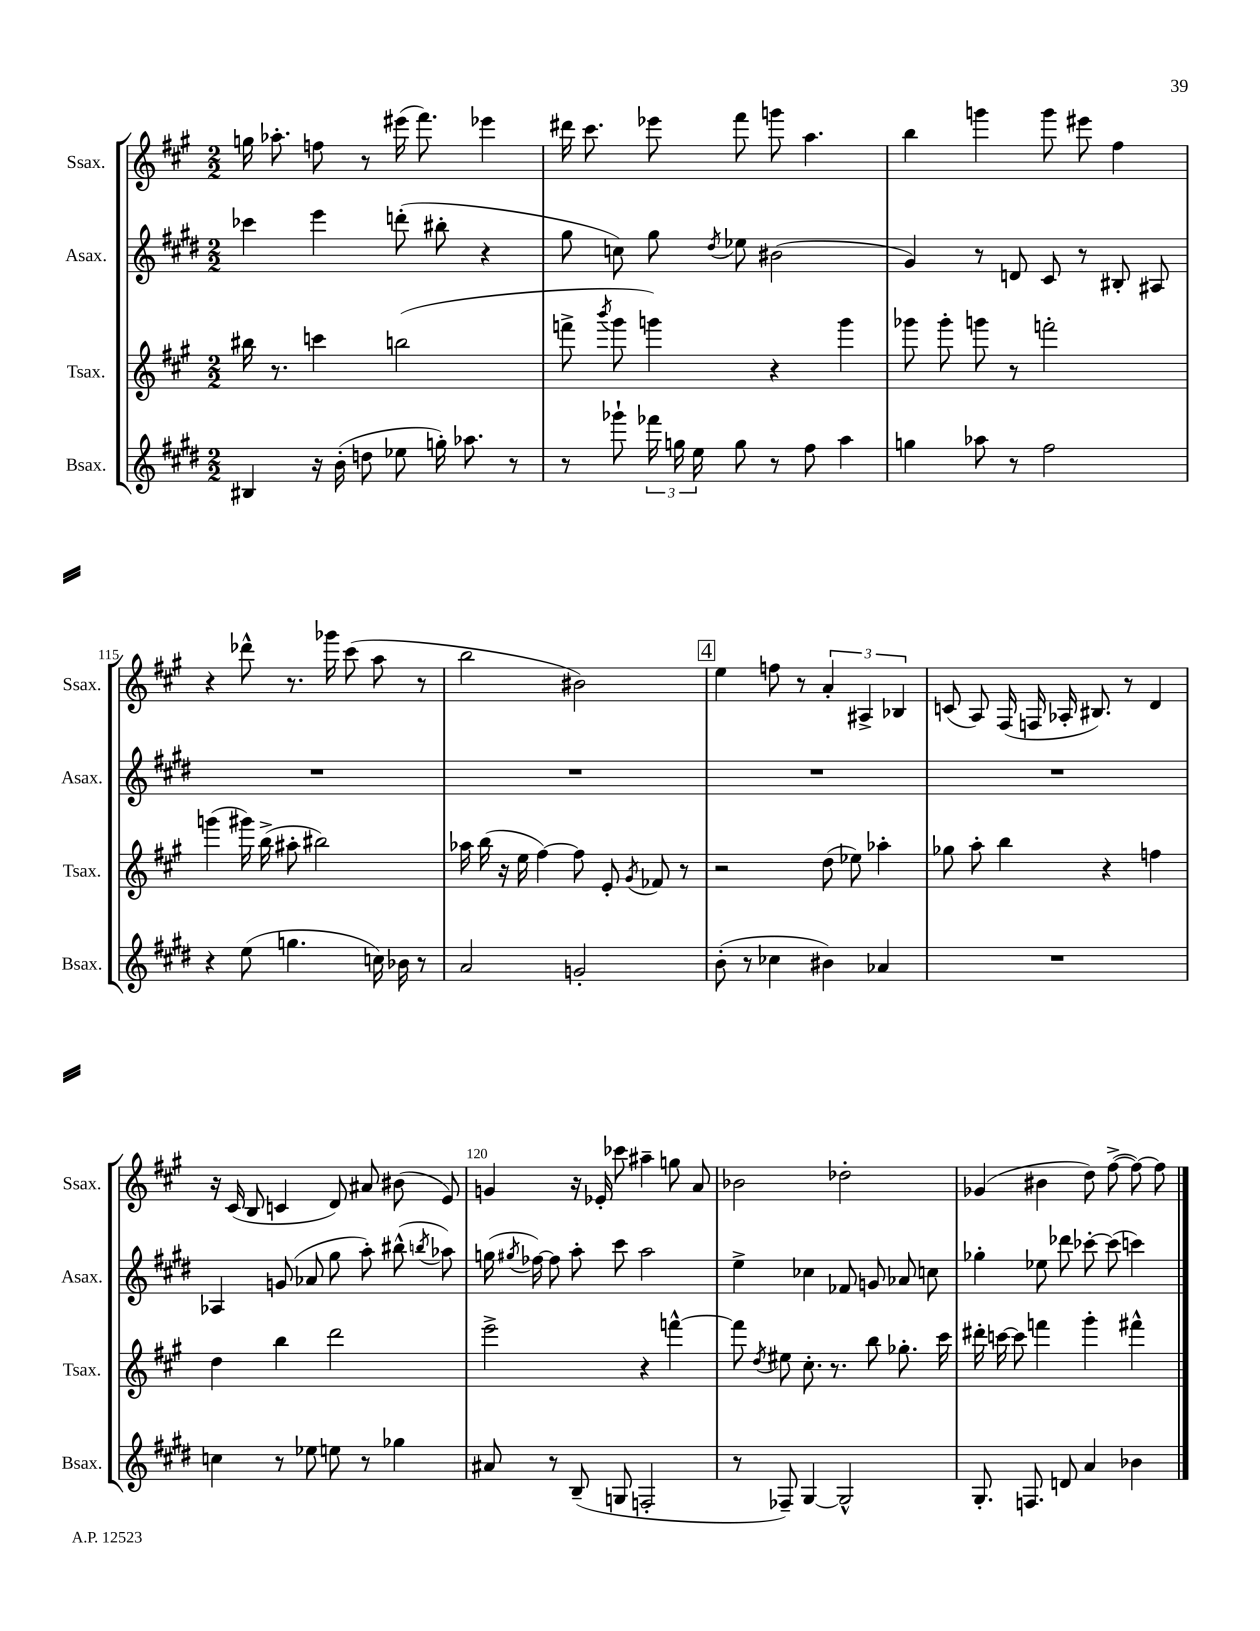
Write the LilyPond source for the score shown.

<<
\new StaffGroup <<
\new Staff = "s0" \with { instrumentName = "Ssax." shortInstrumentName = "Ssax." } {
    \clef treble \key a \major \numericTimeSignature \time 2/2
    \autoBeamOff g''16 aes''8.-. f''8 r8 eis'''16( fis'''8.) ees'''4 |
    dis'''16 cis'''8. ees'''8 fis'''8 g'''8 a''4. |
    b''4 g'''4 g'''8 eis'''8 fis''4 |
    r4 des'''8-^ r8. ges'''16 cis'''8( a''8 r8 |
    b''2 bis'2) |
    \mark \markup { \box "4" } e''4 f''8 r8 \tuplet 3/2 { a'4-. ais4-> bes4 } |
    c'8( a8) fis16( f16 aes16-. bis8.) r8 d'4 |
    r16 cis'16( b8 c'4 d'8) ais'8 bis'8( e'8) |
    g'4 r16 ees'16-. ces'''8 ais''4-- g''8 a'8 |
    bes'2 des''2-. |
    ges'4( bis'4 d''8) fis''8~->( fis''8~) fis''8 \bar "|." |
}
\new Staff = "s1" \with { instrumentName = "Asax." shortInstrumentName = "Asax." } {
    \clef treble \key e \major \numericTimeSignature \time 2/2
    \autoBeamOff ces'''4 e'''4 d'''8-.( bis''8-. r4 |
    gis''8 c''8) gis''8 \acciaccatura { dis''8 } ees''8 bis'2( |
    gis'4) r8 d'8 cis'8 r8 bis8-. ais8 |
    R1 |
    R1 |
    \mark \markup { \box "4" } R1 |
    R1 |
    aes4 g'8( aes'8 gis''8 a''8-.) bis''8-^( \acciaccatura { b''8 } aes''8) |
    g''16( \acciaccatura { gis''8 } fes''16~) fes''8 a''8-. cis'''8 a''2 |
    e''4-> ces''4 fes'8 g'8 aes'8 c''8 |
    ges''4-. ees''8 des'''8 ces'''8~-. ces'''8( c'''4) \bar "|." |
}
\new Staff = "s2" \with { instrumentName = "Tsax." shortInstrumentName = "Tsax." } {
    \clef treble \key a \major \numericTimeSignature \time 2/2
    \autoBeamOff bis''16 r8. c'''4 b''2( |
    f'''8-> \acciaccatura { b'''8 } gis'''8 g'''4) r4 g'''4 |
    ges'''8 ges'''8-. g'''8 r8 f'''2-. |
    g'''4( gis'''16) b''16->( ais''8-. bis''2) |
    aes''16 b''16( r16 e''16 fis''4~) fis''8 e'8-. \acciaccatura { gis'8 } fes'8 r8 |
    \mark \markup { \box "4" } r2 d''8( ees''8) aes''4-. |
    ges''8 a''8-. b''4 r4 f''4 |
    d''4 b''4 d'''2 |
    e'''2-> r4 f'''4~-^ |
    f'''8 \acciaccatura { d''8 } eis''8 cis''8.-. r8. b''8 ges''8.-. cis'''16 |
    dis'''16-. c'''16~ c'''8 f'''4 gis'''4-. fis'''4-^ \bar "|." |
}
\new Staff = "s3" \with { instrumentName = "Bsax." shortInstrumentName = "Bsax." } {
    \clef treble \key e \major \numericTimeSignature \time 2/2
    \autoBeamOff bis4 r16 b'16-.( d''8 ees''8 g''16-.) aes''8. r8 |
    r8 ges'''8-! \tuplet 3/2 { fes'''16 g''16 e''16 } g''8 r8 fis''8 a''4 |
    g''4 aes''8 r8 fis''2 |
    r4 e''8( g''4. c''16) bes'16 r8 |
    a'2 g'2-. |
    \mark \markup { \box "4" } b'8-.( r8 ces''4 bis'4) aes'4 |
    R1 |
    c''4 r8 ees''8 e''8 r8 ges''4 |
    ais'8 r8 b8--( g8 f2-. |
    r8 fes8--) gis4~ gis2-^ |
    gis8.-. f8. d'8 a'4 bes'4 \bar "|." |
}
>>
>>
\layout { \context { \Score currentBarNumber = #112 \override BarNumber.break-visibility = ##(#f #t #t) barNumberVisibility = #(every-nth-bar-number-visible 5) } }
